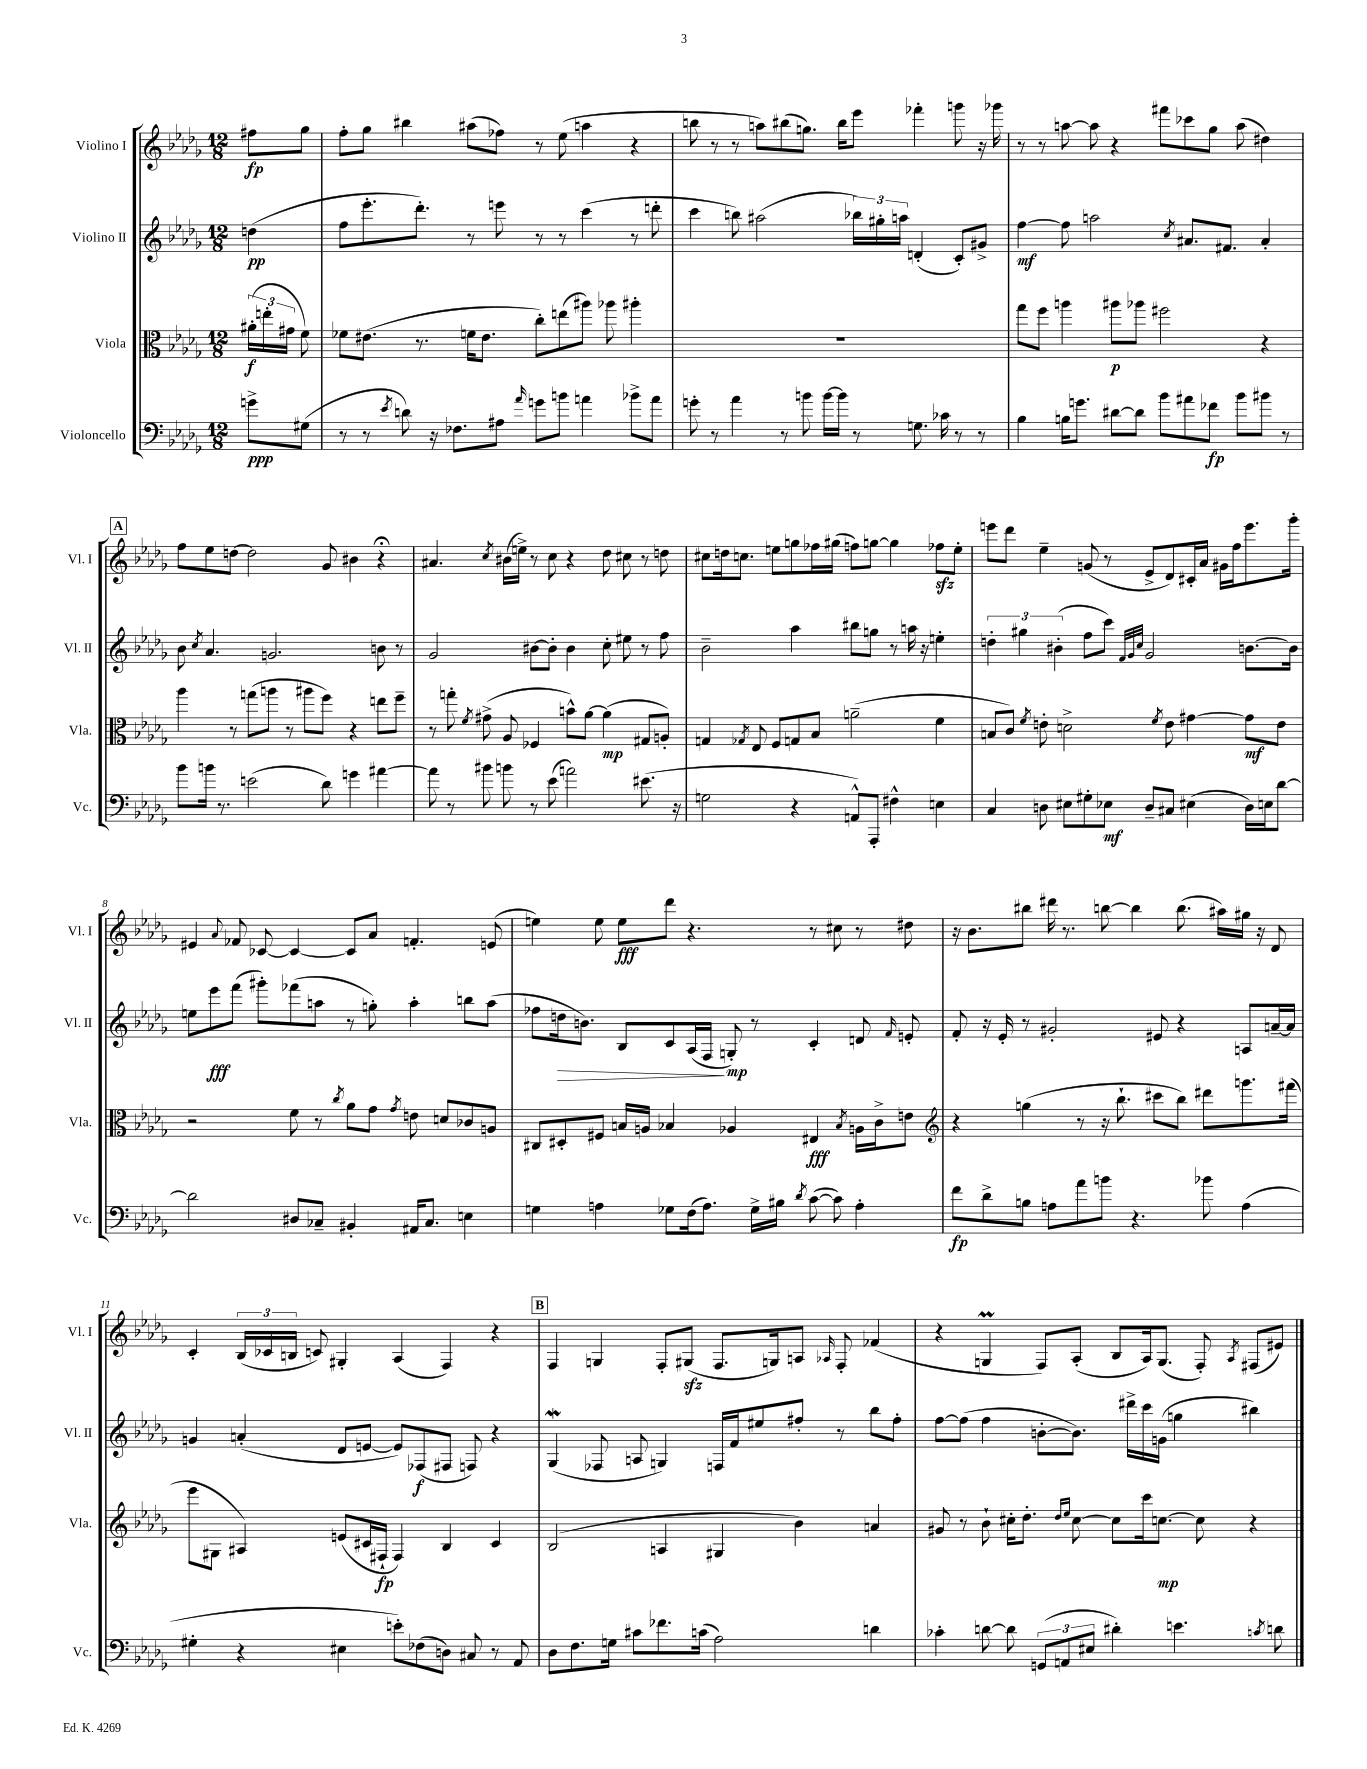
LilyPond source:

<<
\new StaffGroup <<
\new Staff = "s0" \with { instrumentName = "Violino I" shortInstrumentName = "Vl. I" } {
    \clef treble \key des \major \numericTimeSignature \time 12/8 \partial 4
    \autoBeamOff fis''8[\fp ges''8] |
    f''8[-. ges''8] bis''4 ais''8[( fes''8]) r8 ees''8( a''4 r4 |
    b''8 r8 r8 a''8[) bis''8( g''8.]) bis''16[ ees'''8] fes'''4-. g'''8 r16 ges'''16 |
    r8 r8 a''8~ a''8 r4 fis'''8[ ces'''8 ges''8] a''8( dis''4) |
    \mark \markup { \box "A" } f''8[ ees''8 d''8]~ d''2 ges'8 bis'4 r4\fermata |
    ais'4. \acciaccatura { c''8 } bis'16[( e''16]->) r8 c''8 r4 des''8 cis''8 r8 d''8 |
    cis''8[ d''16 c''8.] e''8[ g''8 fes''16 gis''16]( f''8[) g''8]~ g''4 fes''8[\sfz e''8]-. |
    e'''8[ des'''8] ees''4-- g'8( r8 ees'8[-> des'8) cis'16-. aes'16] gis'16[ f''16 e'''8. ges'''16]-. |
    eis'4 \appoggiatura { aes'8 } fes'8 ces'8~ ces'4~ ces'8[ aes'8] f'4.-. e'8( |
    e''4) e''8 e''8[\fff des'''8] r4. r8 cis''8 r8 dis''8 |
    r16 bes'8.[ bis''8] dis'''16 r8. b''8~ b''4 b''8.( ais''16[) gis''16] r16 des'8 |
    c'4-. \tuplet 3/2 { bes16[( ces'16 b16] } c'8) gis4-. aes4( f4) r4 |
    \mark \markup { \box "B" } f4 g4 f8[-. gis8]\sfz( f8.[ g16) a8] \grace { aes16 } f8-. fes'4( |
    r4 g4\prall f8[) aes8]-.( bes8[ aes16) g8.]( f8-.) \acciaccatura { aes8 } fis8[( eis'8]) \bar "|." |
}
\new Staff = "s1" \with { instrumentName = "Violino II" shortInstrumentName = "Vl. II" } {
    \clef treble \key des \major \numericTimeSignature \time 12/8 \partial 4
    \autoBeamOff d''4\pp( |
    f''8[ ees'''8.-. des'''8.]-.) r8 e'''8 r8 r8 c'''4( r8 d'''8-. |
    c'''4 b''8) ais''2( \tuplet 3/2 { bes''16[) gis''16-. a''16] } d'4-.( c'8[-.) gis'8]-> |
    f''4~\mf f''8 a''2 \acciaccatura { c''8 } ais'8.[ fis'8.] ais'4-. |
    \mark \markup { \box "A" } bes'8 \acciaccatura { c''8 } aes'4. g'2. b'8 r8 |
    ges'2 bis'8[~ bis'8]-. bis'4 c''8-. eis''8 r8 f''8 |
    bes'2-- aes''4 bis''8[ g''8] r8 a''16 r16 e''4-. |
    \tuplet 3/2 { d''4-. gis''4 bis'4-.( } f''8[ c'''8]) \grace { f'32[ ges'32 c''32] } ges'2 b'8.[~ b'16] |
    e''8[ ees'''8\fff f'''8]( gis'''8[-.) fes'''8( a''8] r8 g''8-.) a''4-. b''8[ a''8]( |
    fes''8[ d''16\> b'8.]) bes8[ c'8 aes16( f16]\! g8-.\mp) r8 c'4-. d'8 \grace { f'16 } e'8-. |
    f'8-. r16 ees'16-. r8 gis'2-. eis'8 r4 a8[ a'16~-- a'16] |
    g'4 a'4-.( des'8[ e'8]~ e'8[) fes8\f( fis8] f8) r4 |
    \mark \markup { \box "B" } ges4\mordent( fes8 a8 g4) f16[ f'16 eis''8 fis''8]-. r8 bes''8[ fis''8]-. |
    f''8[~ f''8]( f''4 b'8[~-. b'8.]) dis'''16[-> c'''16 g'16]( g''4 bis''4) \bar "|." |
}
\new Staff = "s2" \with { instrumentName = "Viola" shortInstrumentName = "Vla." } {
    \clef alto \key des \major \numericTimeSignature \time 12/8 \partial 4
    \autoBeamOff \tuplet 3/2 { ais'16[-.\f( e''16-. gis'16] } f'8) |
    fes'8[ eis'8.]( r8. f'16[ eis'8.] c''8[-.) e''8( ais''8]) aes''8 ais''4-. |
    R1. |
    ges''8[ f''8] a''4 ais''8[\p aes''8] fis''2 r4 |
    \mark \markup { \box "A" } aes''4 r8 g''8[( a''8] r8 ais''8[ f''8]) r4 e''8[ f''8]-- |
    r8 g''8-. \acciaccatura { f'8 } gis'8->( aes8 fes4 b'8[-^) aes'8]~ aes'4\mp( gis8[ a8]-.) |
    g4 \acciaccatura { ges8 } ees8 f8[ g8 bes8] a'2--( f'4 |
    b8[ c'8]) \acciaccatura { f'8 } e'8-. d'2-> \acciaccatura { f'8 } e'8 gis'4~ gis'8[\mf e'8] |
    r2 f'8 r8 \acciaccatura { c''8 } aes'8[ ges'8] \acciaccatura { ges'8 } e'8 d'8[ ces'8 a8] |
    cis8[ dis8-. fis8] b16[ a16] bes4 aes4 eis4\fff \acciaccatura { bes8 } a16[ c'16-> e'8] |
    \clef treble r4 g''4( r8 r16 bes''8.-! cis'''8[ bes''8]) dis'''8[ g'''8. fis'''16]( |
    ees'''8[ gis8] ais4) e'8[( cis'16 fis16]-!\fp fis4) bes4 cis'4 |
    \mark \markup { \box "B" } bes2( a4 gis4 bes'4) a'4 |
    gis'8 r8 bes'8-! cis''16[-. des''8.]-. \grace { des''16[ ees''16] } cis''8~ cis''8[ c'''16 c''8.]~\mp c''8 r4 \bar "|." |
}
\new Staff = "s3" \with { instrumentName = "Violoncello" shortInstrumentName = "Vc." } {
    \clef bass \key des \major \numericTimeSignature \time 12/8 \partial 4
    \autoBeamOff g'8[->\ppp gis8]( |
    r8 r8 \acciaccatura { ees'8 } d'8) r16 fes8.[ ais8] \grace { aes'16 } g'8[ b'8] a'4 bes'8[-> a'8] |
    g'8-. r8 aes'4 r8 b'8 b'16[~ b'16] r8 g8. ces'16 r8 r8 |
    bes4 b16[ g'8.] dis'8[~ dis'8] bes'8[ ais'8 fes'8]\fp bes'8[ bis'8] r8 |
    \mark \markup { \box "A" } bes'8[ b'16] r8. e'2( des'8) g'4 ais'4~ |
    ais'8 r8 bis'8 b'8 r8 ees'8( a'2) eis'8.( r16 |
    g2 r4 a,8[-^) aes,,8]-. fis4-^ e4 |
    c4 d8 eis8[ gis8-. ees8]\mf d8[-- cis8] eis4( d16[) e16 des'8]~ |
    des'2 dis8[ ces8]-- bis,4-. ais,16[ ces8.] e4 |
    g4 a4 ges8[ f16( a8.]) ges16[-> bis16] \acciaccatura { des'8 } c'8~( c'8) a4-. |
    f'8[\fp des'8-> b8] a8[ aes'8 b'8] r4. bes'8 a4( |
    gis4-. r4 eis4 e'8[-.) fes8( d8]) cis8 r8 aes,8 |
    \mark \markup { \box "B" } des8[ f8. g16] cis'8[ fes'8. c'16]( aes2) d'4 |
    ces'4-. d'8~ d'8 \tuplet 3/2 { g,8[( a,8 eis8] } dis'4-.) e'4. \acciaccatura { c'8 } d'8 \bar "|." |
}
>>
>>
